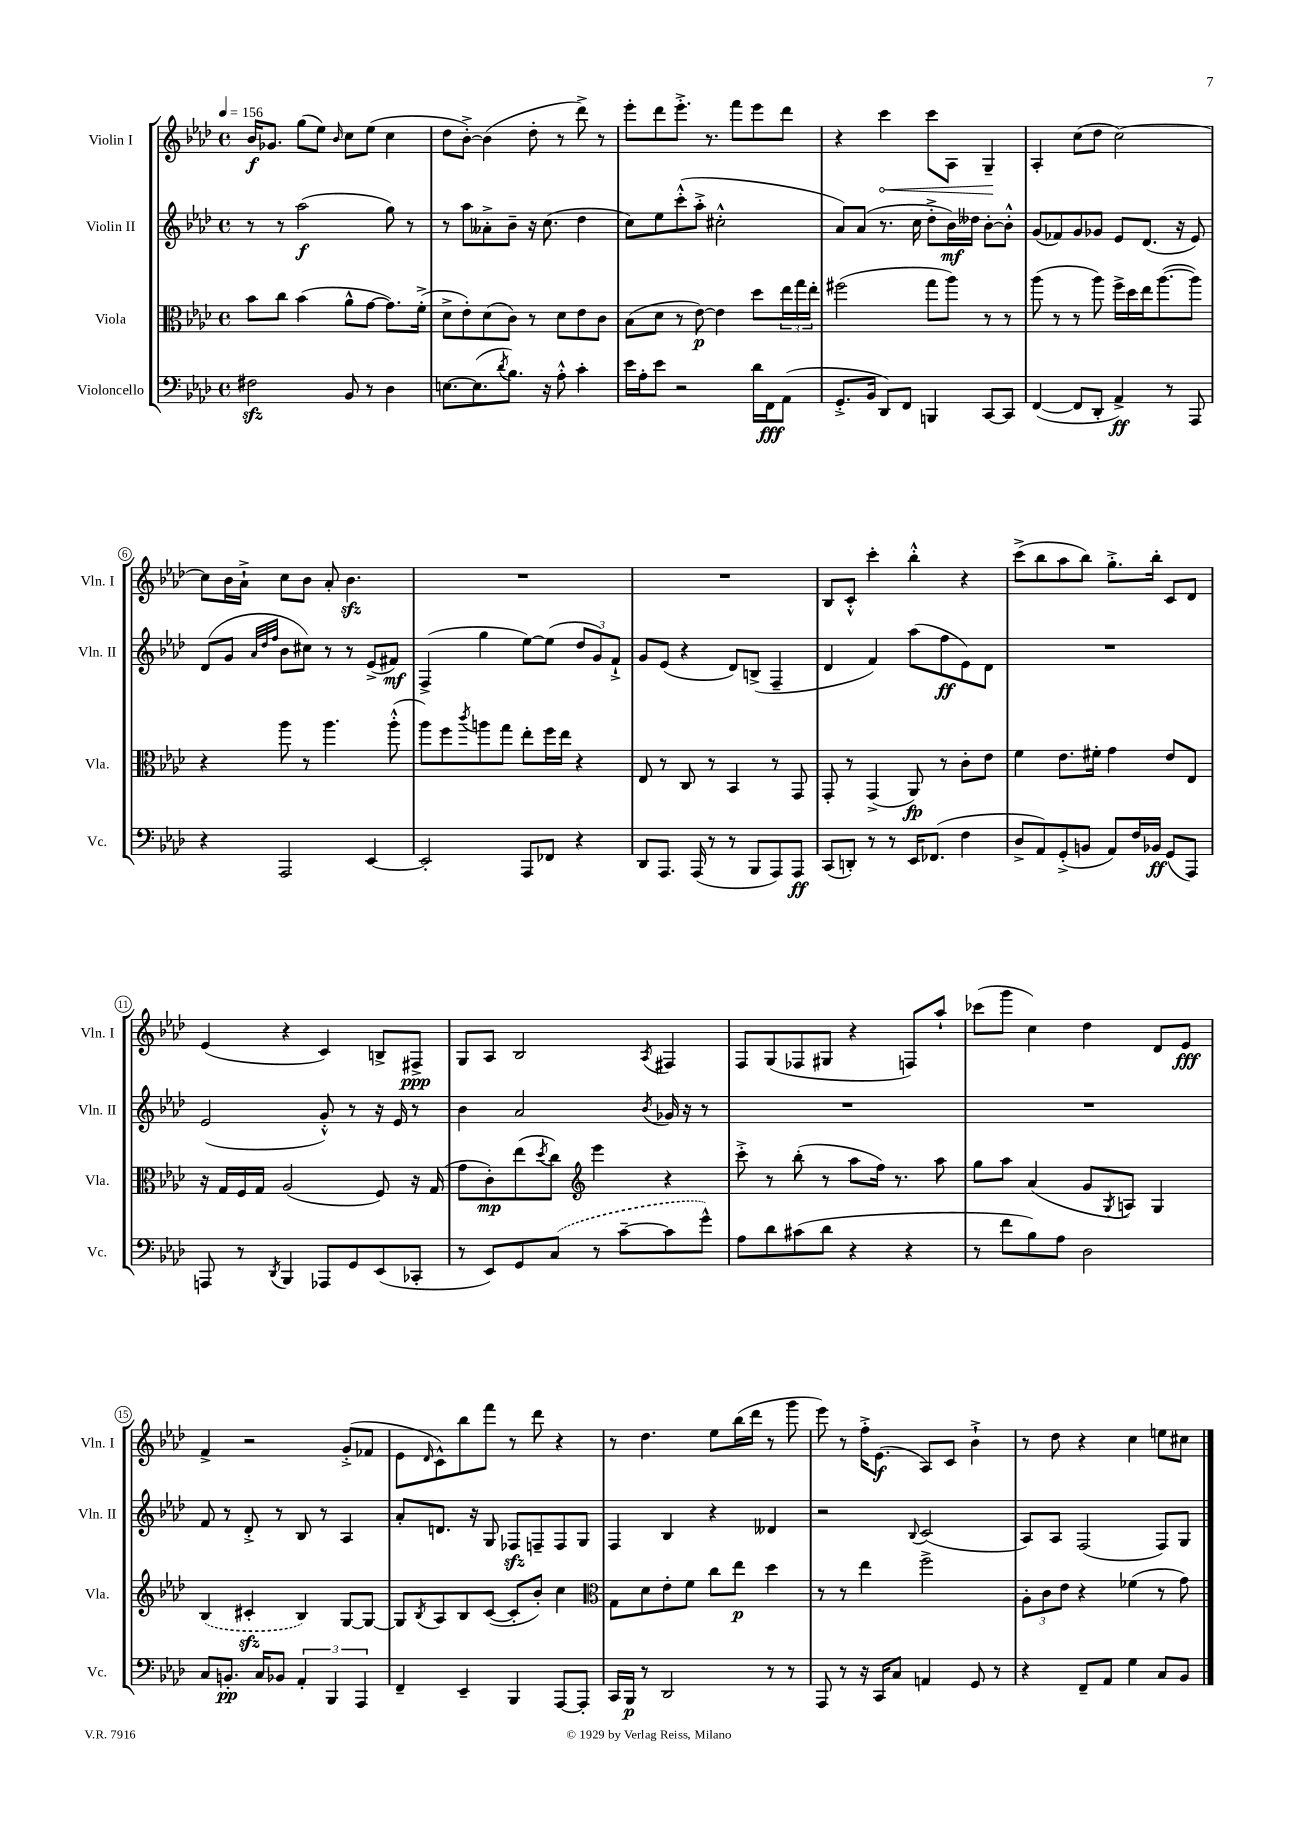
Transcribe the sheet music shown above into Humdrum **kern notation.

**kern	**dynam	**kern	**dynam	**kern	**dynam	**kern	**dynam
*part4	*part4	*part3	*part3	*part2	*part2	*part1	*part1
*staff4	*staff4	*staff3	*staff3	*staff2	*staff2	*staff1	*staff1
*I"Violoncello	*	*I"Viola	*	*I"Violin II	*	*I"Violin I	*
*I'Vc.	*	*I'Vla.	*	*I'Vln. II	*	*I'Vln. I	*
*clefF4	*	*clefC3	*	*clefG2	*	*clefG2	*
*k[b-e-a-d-]	*	*k[b-e-a-d-]	*	*k[b-e-a-d-]	*	*k[b-e-a-d-]	*
*M4/4	*	*M4/4	*	*M4/4	*	*M4/4	*
*met(c)	*	*met(c)	*	*met(c)	*	*met(c)	*
*MM156	*	*MM156	*	*MM156	*	*MM156	*
=1	=1	=1	=1	=1	=1	=1	=1
2F#Xzz\	.	8b-\L	.	8r	.	16b-/KL	f
.	.	.	.	.	.	8.g-X/J	.
.	.	8cc\J	.	8r	.	.	.
.	.	(4b-\	.	(2aa-\	f	(8gg\L	.
.	.	.	.	.	.	8ee-\J)	.
.	.	.	.	.	.	16qqb-/	.
8BB-/	.	8a-^^\L	.	.	.	8cc\L	.
8r	.	[8g\J	.	.	.	(8ee-\J	.
4D-\	.	8.g\L])	.	8gg\)	.	4cc\	.
.	.	.	.	8r	.	.	.
.	.	(16f'^\Jk	.	.	.	.	.
=2	=2	=2	=2	=2	=2	=2	=2
[8.En\L	.	8d-^\L	.	8r	.	8dd-\L	.
.	.	8e-'\)	.	8aa-\L	.	[8b-'^\J)	.
(8.E\]	.	.	.	.	.	.	.
.	.	(8d-\	.	8a--X'^\	.	(4b-\]	.
8qd-/	.	.	.	.	.	.	.
8.B-\J)	.	8c\J)	.	8b-~\J	.	.	.
.	.	8r	.	16r	.	8dd-'\	.
16r	.	.	.	(8.cc\	.	.	.
8A-'^^\	.	8d-\L	.	.	.	8r	.
4c'\	.	8e-\	.	4dd-\	.	8ddd-^\)	.
.	.	8c\J	.	.	.	8r	.
=3	=3	=3	=3	=3	=3	=3	=3
16e-\LL	.	(8B-\L	.	8cc\L)	.	8eee-'\L	.
16A-'\J	.	.	.	.	.	.	.
8e-\J	.	8d-\J	.	8ee-\	.	8ddd-\	.
2r	.	8r	.	(8ccc'^^\	.	8.eee-'^\J	.
.	.	[8e-\)	p	8aa-'^\J	.	.	.
.	.	.	.	.	.	8.r	.
.	.	4e-\]	.	2cc#X'^^\	.	.	.
.	.	.	.	.	.	8fff\L	.
16d-\LL	.	8dd-\L	.	.	.	8eee-\	.
16FF\J	fff	.	.	.	.	.	.
(8AA-\J	.	24ee-\L	.	.	.	8ddd-\J	.
.	.	24gg\	.	.	.	.	.
.	.	24ee-'\JJ	.	.	.	.	.
=4	=4	=4	=4	=4	=4	=4	=4
8.GG'^/L	.	(2ff#X\	.	8a-/L)	.	4r	.
.	.	.	.	(8a-/J	.	.	.
16BB-/Jk	.	.	.	.	.	.	.
!	!	!	!	!	!	!	!LO:HP:b
8DD-/L)	.	.	.	8.r	.	4ccc\	<
8FF/J	.	.	.	.	.	.	.
.	.	.	.	16cc\	.	.	.
4BBBn/	.	8gg\L	.	8dd-'^\L	.	8ccc\L	.
.	.	8aa-\J)	.	16b-\L)	mf	8A-\J	.
.	.	.	.	16dd--X\JJ	.	.	.
[8CC/L	.	8r	.	[8b-'\L	.	4G~/	.
8CC/J]	.	8r	.	8b-'^^\J]	.	.	.
.	.	.	.	.	.	.	[
=5	=5	=5	=5	=5	=5	=5	=5
([4FF/	.	(8aa-\	.	(8g/L	.	4A-'/	.
.	.	8r	.	8f-X/)	.	.	.
8FF/L]	.	8r	.	8g/	.	(8cc\L	.
8DD-'/J	.	8aa-\)	.	8g-X/J	.	8dd-\J	.
4AA-^/)	ff	16ff^\LL	.	8e-/L	.	[2cc\)	.
.	.	16dd-\	.	.	.	.	.
.	.	16ee-\J	.	(8.d-/J	.	.	.
.	.	([8.aa-\	.	.	.	.	.
8r	.	.	.	.	.	.	.
.	.	.	.	16r	.	.	.
8AAA-/	.	8aa-\J])	.	8e-/)	.	.	.
!!LO:LB:g=z
=6	=6	=6	=6	=6	=6	=6	=6
4r	.	4r	.	(8d-/L	.	8cc\L]	.
.	.	.	.	8g/J	.	16b-\L	.
.	.	.	.	.	.	16a-`^\JJ	.
.	.	.	.	32qqa-/LLL	.	.	.
.	.	.	.	32qqdd-/	.	.	.
.	.	.	.	32qqff/JJJ	.	.	.
2AAA-/	.	8aa-\	.	8b-\L	.	8cc\L	.
.	.	8r	.	8cc#X\J)	.	8b-\J	.
.	.	4.aa-\	.	8r	.	8a-'/	.
.	.	.	.	8r	.	4.b-zz\	.
[4EE-/	.	.	.	(8e-^/L	.	.	.
.	.	(8aa-'^^\	.	8f#X/J)	mf	.	.
=7	=7	=7	=7	=7	=7	=7	=7
2EE-'/]	.	8aa-\L)	.	(4F^/	.	1r	.
.	.	8ff\	.	.	.	.	.
.	.	8qccc/	.	.	.	.	.
.	.	8aan\	.	4gg\	.	.	.
.	.	8gg\J	.	.	.	.	.
8AAA-/L	.	8ee-'\L	.	[8ee-\L)	.	.	.
8FF-X/J	.	16ff\L	.	(8ee-\J]	.	.	.
.	.	16ee-\JJ	.	.	.	.	.
4r	.	4r	.	12dd-/L	.	.	.
.	.	.	.	12g/)	.	.	.
.	.	.	.	12f`^/J	.	.	.
=8	=8	=8	=8	=8	=8	=8	=8
8DD-/L	.	8E-/	.	8g/L	.	1r	.
8.AAA-/J	.	8r	.	(8e-/J	.	.	.
.	.	8C/	.	4r	.	.	.
(16AAA-/	.	.	.	.	.	.	.
8r	.	8r	.	.	.	.	.
8r	.	4BB-/	.	8d-/L)	.	.	.
8BBB-/L	.	.	.	(8Bn^/J	.	.	.
8AAA-/)	.	8r	.	4F~/	.	.	.
8AAA-/J	ff	8GG/	.	.	.	.	.
=9	=9	=9	=9	=9	=9	=9	=9
(8CC/L	.	8GG'/	.	4d-/	.	8B-/L	.
8DDn'/J)	.	8r	.	.	.	8c'^^/J	.
8r	.	(4GG^/	.	4f/)	.	4ccc'\	.
8r	.	.	.	.	.	.	.
16EE-/KL	.	8AA-/)	fp	(8aa-\L	.	4bb-'^^\	.
(8.FF-X/J	.	.	.	.	.	.	.
.	.	8r	.	8ff\	ff	.	.
4F\	.	8c'\L	.	8e-\)	.	4r	.
.	.	8e-\J	.	8d-\J	.	.	.
=10	=10	=10	=10	=10	=10	=10	=10
8D-^/L	.	4f\	.	1r	.	(8ccc^\L	.
8AA-/)	.	.	.	.	.	8bb-\	.
(8GG'^/	.	8.e-\L	.	.	.	8aa-\	.
8BBn/J	.	.	.	.	.	8bb-\J)	.
.	.	16f#X'\Jk	.	.	.	.	.
8AA-/L)	.	4g\	.	.	.	8.gg'^\L	.
16F/L	.	.	.	.	.	.	.
16BB-X/JJ	ff	.	.	.	.	16bb-'\Jk	.
(8GG/L	.	8e-/L	.	.	.	8c/L	.
8AAA-/J)	.	8E-/J	.	.	.	8d-/J	.
!!LO:LB:g=z
=11	=11	=11	=11	=11	=11	=11	=11
8AAAn/	.	16r	.	(2e-/	.	(4e-/	.
.	.	16G/LL	.	.	.	.	.
8r	.	16F/	.	.	.	.	.
.	.	16G/JJ	.	.	.	.	.
8qDD-/	.	.	.	.	.	.	.
4BBB-/	.	(2A-/	.	.	.	4r	.
8AAA-X/L	.	.	.	8g'^^/)	.	4c/)	.
8GG/	.	.	.	8r	.	.	.
(8EE-/	.	8F/)	.	16r	.	8Bn^/L	.
.	.	.	.	16e-/	.	.	.
8CC-X'/J	.	16r	.	8r	.	8F#X^/J	ppp
.	.	(16G/	.	.	.	.	.
=12	=12	=12	=12	=12	=12	=12	=12
8r	.	8g\L	.	4b-\	.	8G/L	.
8EE-/L)	.	8c'\)	mp	.	.	8A-/J	.
8GG/	.	(8ee-\	.	2a-/	.	2B-/	.
.	.	8qdd-/	.	.	.	.	.
(8C/J	.	8cc\J)	.	.	.	.	.
*	*	*clefG2	*	*	*	*	*
8r	.	4eee-\	.	.	.	.	.
[8c~\L	.	.	.	.	.	.	.
.	.	.	.	8qb-/	.	8qA-/	.
8c\]	.	4r	.	16g-X/	.	4F#X/	.
.	.	.	.	16r	.	.	.
8g^^\J)	.	.	.	8r	.	.	.
=13	=13	=13	=13	=13	=13	=13	=13
8A-\L	.	8ccc'^\	.	1r	.	8F/L	.
8d-\	.	8r	.	.	.	(8G/	.
(8c#X\	.	(8bb-'\	.	.	.	8F-X/	.
8d-\J	.	8r	.	.	.	8G#X/J	.
4r	.	8aa-\L	.	.	.	4r	.
.	.	16ff\Jk)	.	.	.	.	.
.	.	8.r	.	.	.	.	.
4r	.	.	.	.	.	8Fn/L)	.
.	.	8aa-\	.	.	.	8aa-`/J	.
=14	=14	=14	=14	=14	=14	=14	=14
8r	.	8gg\L	.	1r	.	(8ccc-X\L	.
8f\L	.	8aa-\J	.	.	.	8ggg\J	.
8B-\)	.	(4a-/	.	.	.	4cc\)	.
8A-\J	.	.	.	.	.	.	.
2D-\	.	8g/L	.	.	.	4dd-\	.
.	.	8qG/	.	.	.	.	.
.	.	8An/J)	.	.	.	.	.
.	.	4G/	.	.	.	8d-/L	.
.	.	.	.	.	.	8e-/J	fff
!!LO:LB:g=z
=15	=15	=15	=15	=15	=15	=15	=15
8C/L	.	(4B-/	.	8f/	.	4f^/	.
8.BBn'/J	pp	.	.	8r	.	.	.
.	.	4c#Xzz'/	.	8d-'^/	.	2r	.
16C/KL	.	.	.	.	.	.	.
8BB-X/J	.	.	.	8r	.	.	.
6AA-'/	.	4B-/)	.	8B-/	.	.	.
.	.	.	.	8r	.	.	.
6BBB-/	.	.	.	.	.	.	.
.	.	[8G/L	.	4A-/	.	(8g'^/L	.
6AAA-/	.	.	.	.	.	.	.
.	.	8G/J_	.	.	.	8f-X/J	.
=16	=16	=16	=16	=16	=16	=16	=16
4FF~/	.	8G/L]	.	8a-'/L	.	8e-\L	.
.	.	8qB-/	.	.	.	16qqd-/	.
.	.	8A-/	.	8.dn/J	.	8c^^\)	.
4EE-~/	.	8B-/	.	.	.	8bb-\	.
.	.	.	.	16r	.	.	.
.	.	([8c/J	.	8G/	.	8fff\J	.
4BBB-/	.	8c'/L]	.	8F-Xzz/L	.	8r	.
.	.	8b-'/J)	.	8Fn~/	.	8ddd-\	.
[8AAA-/L	.	4cc\	.	8F/	.	4r	.
8AAA-'/J]	.	.	.	8G/J	.	.	.
=17	=17	=17	=17	=17	=17	=17	=17
*	*	*clefC3	*	*	*	*	*
16CC/LL	.	8G\L	.	4F/	.	8r	.
16BBB-/JJ	p	.	.	.	.	.	.
8r	.	8d-\	.	.	.	4.dd-\	.
2DD-/	.	8e-'\	.	4B-/	.	.	.
.	.	8f\J	.	.	.	.	.
.	.	8cc\L	.	4r	.	8ee-\L	.
.	.	8ee-\J	p	.	.	(16bb-\L	.
.	.	.	.	.	.	16ddd-\JJ	.
8r	.	4dd-\	.	4d--X/	.	8r	.
8r	.	.	.	.	.	8ggg\	.
=18	=18	=18	=18	=18	=18	=18	=18
8AAA-/	.	8r	.	2r	.	8eee-\)	.
8r	.	8r	.	.	.	8r	.
16r	.	4ee-\	.	.	.	16ff'^\KL	.
16CC/KL	.	.	.	.	.	(8.e-\J	f
8C/J	.	.	.	.	.	.	.
.	.	.	.	8qqB-/	.	.	.
4AAn/	.	2ff^\	.	(2c/	.	8A-/L)	.
.	.	.	.	.	.	8c/J	.
8GG/	.	.	.	.	.	4b-`^\	.
8r	.	.	.	.	.	.	.
=19	=19	=19	=19	=19	=19	=19	=19
4r	.	12A-'\L	.	8A-/L)	.	8r	.
.	.	12c\	.	.	.	.	.
.	.	.	.	8A-/J	.	8dd-\	.
.	.	12e-\J	.	.	.	.	.
8FF~/L	.	4r	.	(2F/	.	4r	.
8AA-/J	.	.	.	.	.	.	.
4G\	.	(4f-X\	.	.	.	4cc\	.
8C/L	.	8r	.	8F/L)	.	8een\L	.
8BB-/J	.	8g\)	.	8G/J	.	8cc#X\J	.
==	==	==	==	==	==	==	==
*-	*-	*-	*-	*-	*-	*-	*-
